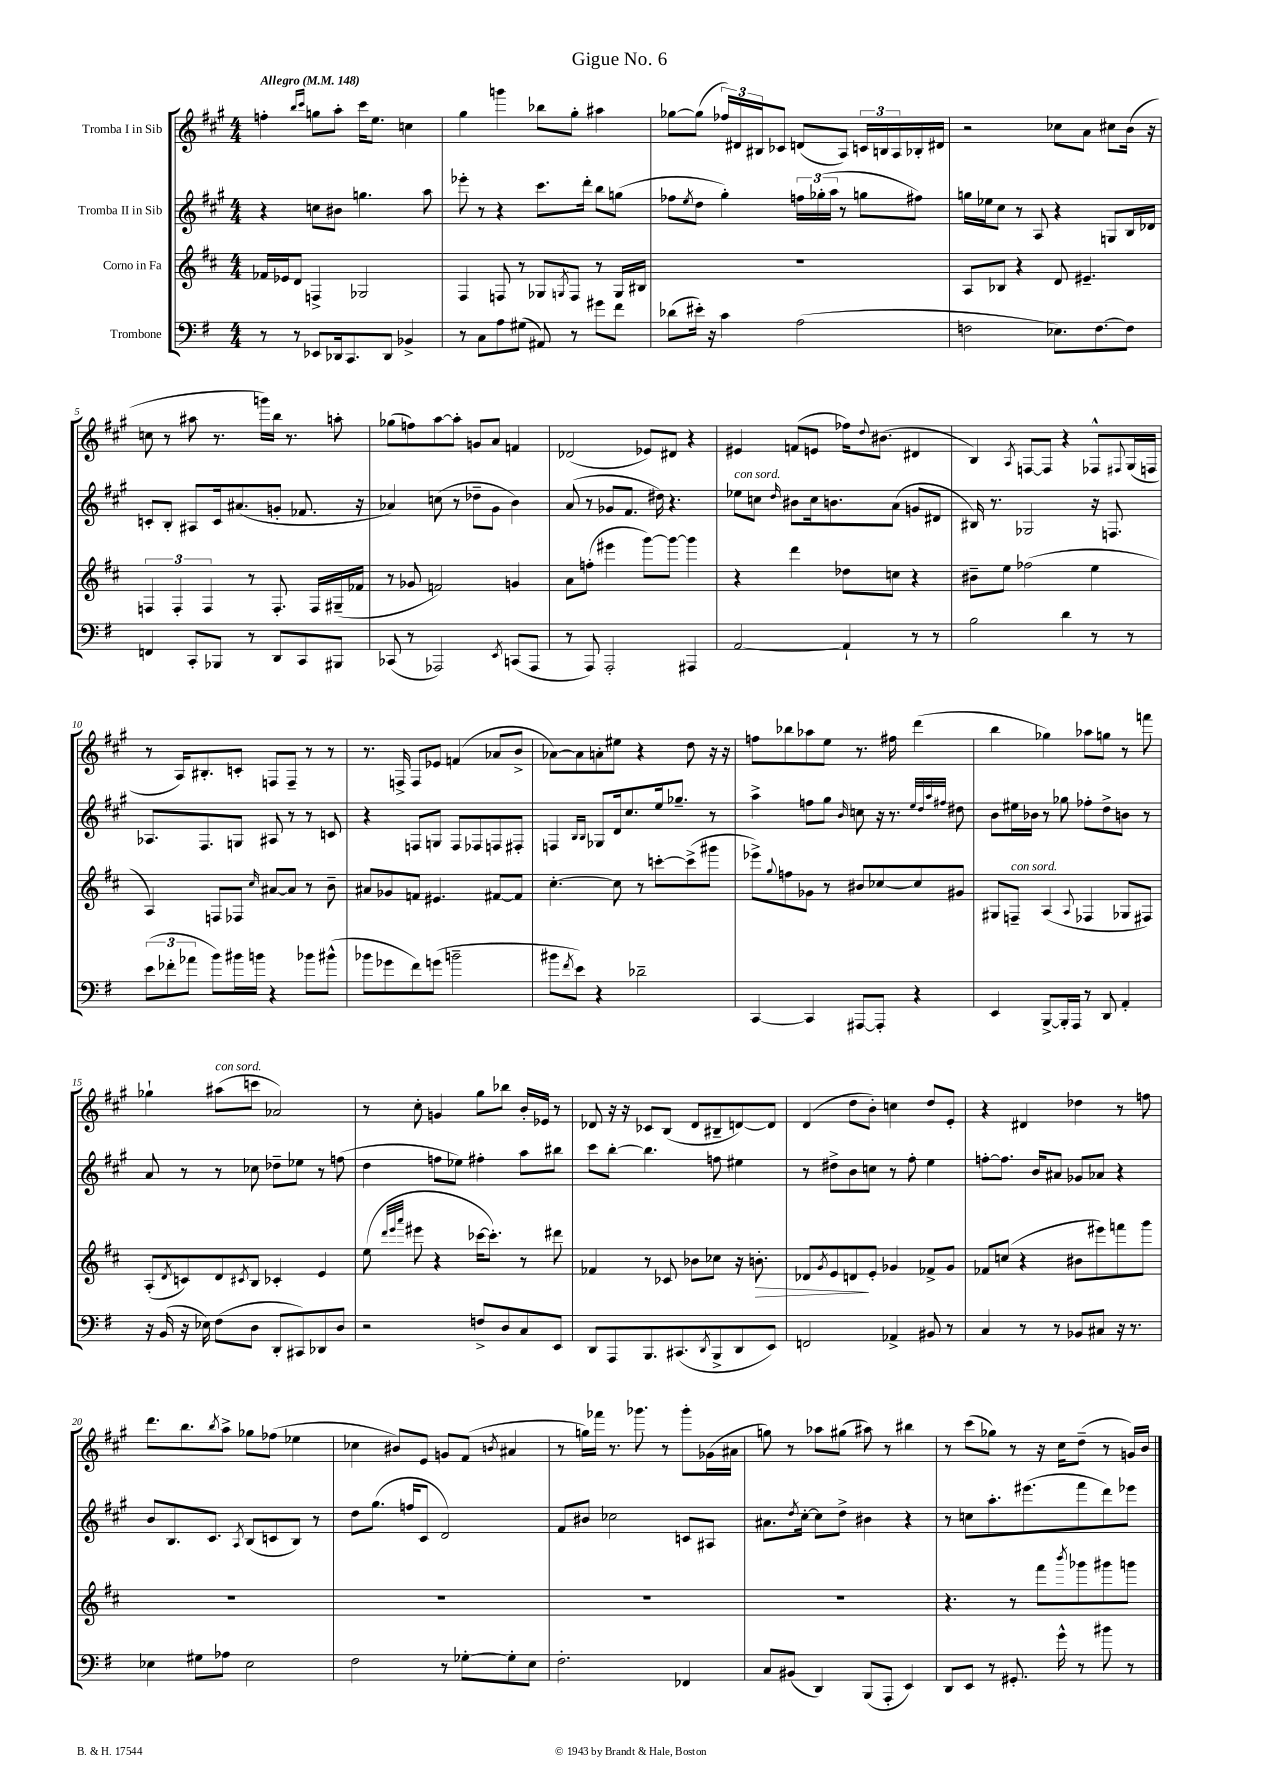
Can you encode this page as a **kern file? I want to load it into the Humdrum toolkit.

**kern	**kern	**kern	**kern
*staff4	*staff3	*staff2	*staff1
*clefF4	*clefG2	*clefG2	*clefG2
*k[f#]	*k[f#c#]	*k[f#c#g#]	*k[f#c#g#]
*M4/4	*M4/4	*M4/4	*M4/4
*MM148	*MM148	*MM148	*MM148
8r	16f-	4r	4ff'
.	16e-	.	.
8r	8d	.	.
.	.	.	16qqbb
.	.	.	16qqccc#
8EE-	4F^	8cc	8gg
16DD-	.	8b#	8aa'
8.CC	.	.	.
.	2G-	4.gg	16ccc#
.	.	.	8.ee
8DD-	.	.	.
4BB-^	.	.	4cc
.	.	8aa	.
=	=	=	=
8r	4F#	8eee-'	4gg#
8C	.	8r	.
8A	8F	4r	4ggg
(8G#	8r	.	.
8AA#)	8G-	8.ccc#	8bb-
.	8qG	.	.
8r	8F	.	8gg#'
.	.	16ddd'	.
8g#	8r	8bb	4aa#
8f#	16G	(8gg	.
.	16B#	.	.
=	=	=	=
(8d-	1r	8ff-	[8gg-
.	.	8qee	.
16e#')	.	8dd	(8gg-]
16r	.	.	.
4c	.	4gg#')	24ff-)
.	.	.	24d#
.	.	.	24B#
.	.	.	8c-
(2A	.	24ff	(8d
.	.	(24gg-'	.
.	.	24aa	.
.	.	8r	8A)
.	.	8gg	24c
.	.	.	24B
.	.	.	24A
.	.	8ff#)	16B-'
.	.	.	16d#
=	=	=	=
2F	8A	16gg	2r
.	.	16ee-	.
.	8B-	8cc#	.
.	4r	8r	.
.	.	8A	.
8.E-)	8d	4r	8cc-
.	4.e#~	.	8a
[8.F	.	.	.
.	.	8G	8cc#
8F]	.	16B	(16b
.	.	16d-	16r
=	=	=	=
4FF	6F	8c'	8cc
.	.	8B'	8r
.	6F'	.	.
8CC'	.	8A#	8aa#
.	6F	.	.
8BBB-	.	16c	8.r
.	.	(8.a#	.
8r	8r	.	.
.	.	.	16ggg)
8DD	8.F'	8g'	16bb
.	.	.	8.r
8CC	.	8.f-	.
.	16F	.	.
8BBB#	(16G#~	.	8aa'
.	16f-	16r	.
=	=	=	=
(8CC-	8r	4a-)	(8gg-
8r	8g-	.	8ff)
2AAA-)	2f)	(8cc	[8aa
.	.	8r	8aa']
.	.	8dd-~	8g
.	.	8g#	8a
8qEE	.	.	.
(8CC	4g	4b)	4f
8AAA-	.	.	.
=	=	=	=
8r	8a	(8a	(2d-
8AAA)	(8ff'	8r	.
2AAA'	4eee#	8g-	.
.	.	8.f#	.
.	[8ggg)	.	8e-)
.	.	16dd#)	.
.	8ggg_	4.r	8d#
4AAA#	4ggg]	.	4r
=	=	=	=
[2AA	4r	8ee-	4e#
.	.	8cc	.
.	.	16qqdd	.
.	4ddd	8b#	(8f
.	.	16cc	8e
.	.	8.b	.
4AA`]	8dd-	.	16ff-)
.	.	.	8qqdd
.	.	.	(8.b#
.	8cc	(8a	.
8r	4r	8g	4d#
8r	.	8d#	.
=	=	=	=
2B	8b#~	16B#)	4B)
.	.	8.r	.
.	8ee	.	.
.	.	.	8qA
.	(2ff-	2G-	[8F
.	.	.	8F]
4d	.	.	4r
8r	4ee	16r	8F-^^
.	.	8.F	.
.	.	.	8qqF#
8r	.	.	(16G#
.	.	.	16F
=	=	=	=
(12e	4A)	8.A-	8r
12f-'	.	.	.
.	.	.	16A)
12a-	.	.	.
.	.	8.F#	8.B#'
8b)	8F	.	.
16b#	8F-	8G	8c'
16b	.	.	.
.	16qqcc#	.	.
4r	[8a#	8A#	8F
.	8a#]	8r	8F~
8b-	8r	8r	8r
(8b#^^	8b~	8c	8r
=	=	=	=
8b-	8a#	4r	8.r
8g-	8g-	.	.
.	.	.	16F^
8f#)	8f	8F	8F
(8g	4.e#	8G	8e-
2b~	.	8F	(4f
.	.	8F-	.
.	[8f#	8F	8a-
.	8f#]	8F#'	8b^
=	=	=	=
8b#	[4.cc#'	4F	[8a-)
8qf#	.	.	.
8e)	.	.	8a-]
.	.	16qqB	.
.	.	16qqB	.
4r	.	8G-	8a'
.	8cc#]	16d	8ee#
.	.	8.cc#	.
2d-~	8r	.	4r
.	[8ccc'	16ee	.
.	.	8.gg-~	.
.	(8ccc^]	.	8dd
.	8ggg#	8r	16r
.	.	.	16r
=	=	=	=
[4CC	8eee-^)	4aa^	8ff
.	8qqgg	.	.
.	8ff	.	8bb-
4CC]	8g-	8ff	8aa-
.	8r	8gg#	8ee
.	.	16qqb	.
[8AAA#	8b#	8cc	8.r
8AAA#']	[8cc-	16r	.
.	.	8.r	16ff#
4r	8cc-]	.	(4ddd
.	.	32qqee	.
.	.	32qqdd	.
.	.	32qqaa	.
.	.	32qqff#	.
.	8g#	8dd#	.
=	=	=	=
4EE	8G#	8b	4bb
.	8F~	16ee#	.
.	.	16b-	.
[8BBB^	(4A	8r	4gg-)
16BBB']	.	8gg-	.
16AAA	.	.	.
.	8qqA	.	.
8r	4F-	8ff-'	8aa-
8DD	.	8dd^	8gg
4AA'	8G-	8b	8r
.	8F#)	8r	8fff
=	=	=	=
16r	(8A'	8a	4gg-`
(16BB	.	.	.
.	8qd	.	.
16r	8c)	8r	.
16E-)	.	.	.
(8F#	8d	8r	(8aa#
.	8qc#	.	.
8D	8B	8cc-	8ccc
8DD'	4c-'	8dd-~	2a-)
8CC#)	.	8ee-	.
8DD-	4e	8r	.
8D	.	(8ff	.
=	=	=	=
2r	(8ee	4dd	8r
.	32qqddd	.	.
.	32qqeee	.	.
.	32qqaaa	.	.
.	8eee#	.	8cc#'
.	4r	8ff	4g
.	.	8ee-)	.
8F^	[16ccc-	4ff#'	8gg#
.	8.ccc-'])	.	.
8D	.	.	8bb-
8C	8r	8aa	16b'
.	.	.	16e-
8EE	8ddd#	8bb#	8r
=	=	=	=
8DD	4f-	8ccc#	8d-
8AAA	.	[8bb'	16r
.	.	.	16r
8.BBB	8r	4.bb]	8c-
.	8c-	.	(8B
(8.CC#	.	.	.
.	8b-	.	8d-
8qDD	.	.	.
8BBB^	8cc-	8ff	8B#~
8DD	16r	4ee#	[8d)
.	8.b'	.	.
8EE)	.	.	8d]
=	=	=	=
2FF	8d-	8r	(4d
.	8qg	.	.
.	8e	8dd#^	.
.	8d	8b	8dd
.	8e'	8cc	8b')
4AA-^	4g-	8r	4cc
.	.	8ff#'	.
8BB#	8f-^	4ee	8dd
8r	8g-	.	8e'
=	=	=	=
4C	8f-	[8ff'	4r
.	(8cc	8.ff]	.
8r	4r	.	4d#
.	.	16b	.
8r	.	8a#	.
8BB-	8b#	8g-	4dd-
8C#	8eee#)	8a-	.
16r	8fff	4r	8r
8.r	.	.	.
.	8ggg	.	8ff
=	=	=	=
4E-	1r	8b	8.ddd
.	.	8.B	.
.	.	.	8.bb
8G#	.	.	.
.	.	8.c#	.
.	.	.	8qbb
8A-	.	.	8aa^
.	.	8qA	.
2E-	.	(8B	8gg-
.	.	8c	(8ff-
.	.	8B)	4ee-
.	.	8r	.
=	=	=	=
2F#	1r	8dd	4cc-
.	.	(8.gg#	.
.	.	.	8b#)
.	.	16ff	.
.	.	8c#	8e
8r	.	2d)	8g
[8G-'	.	.	(8f#
.	.	.	8qb
8G-']	.	.	4a#
8E	.	.	.
=	=	=	=
2.F#'	1r	8f#	8r
.	.	8b#	16gg)
.	.	.	16fff-
.	.	2cc-	8.r
.	.	.	8.ggg-
.	.	.	8r
4FF-	.	8c	8ggg-'
.	.	8A#	(16g-
.	.	.	16a#
=	=	=	=
8C	1r	8.a#	8gg)
(8BB#	.	.	8r
.	.	8qdd	.
.	.	[16cc#'	.
4DD)	.	8cc#]	8aa-
.	.	8dd^	(8gg#
(8BBB	.	4b#	8aa#)
8AAA'	.	.	8r
4EE)	.	4r	4bb#
=	=	=	=
8DD	4.r	8r	8r
8EE	.	8cc	(8ccc#
8r	.	8.aa'	8gg-)
8.GG#'	8r	.	8r
.	.	(8.eee#	.
.	8fff#	.	16r
16g^^	.	.	16cc#
.	8qbbb	.	.
8r	8ggg-	8fff#	(8dd~
8b#	8ggg#	8ddd)	8r
8r	8ggg	8eee-	16g)
.	.	.	16b
==	==	==	==
*-	*-	*-	*-
